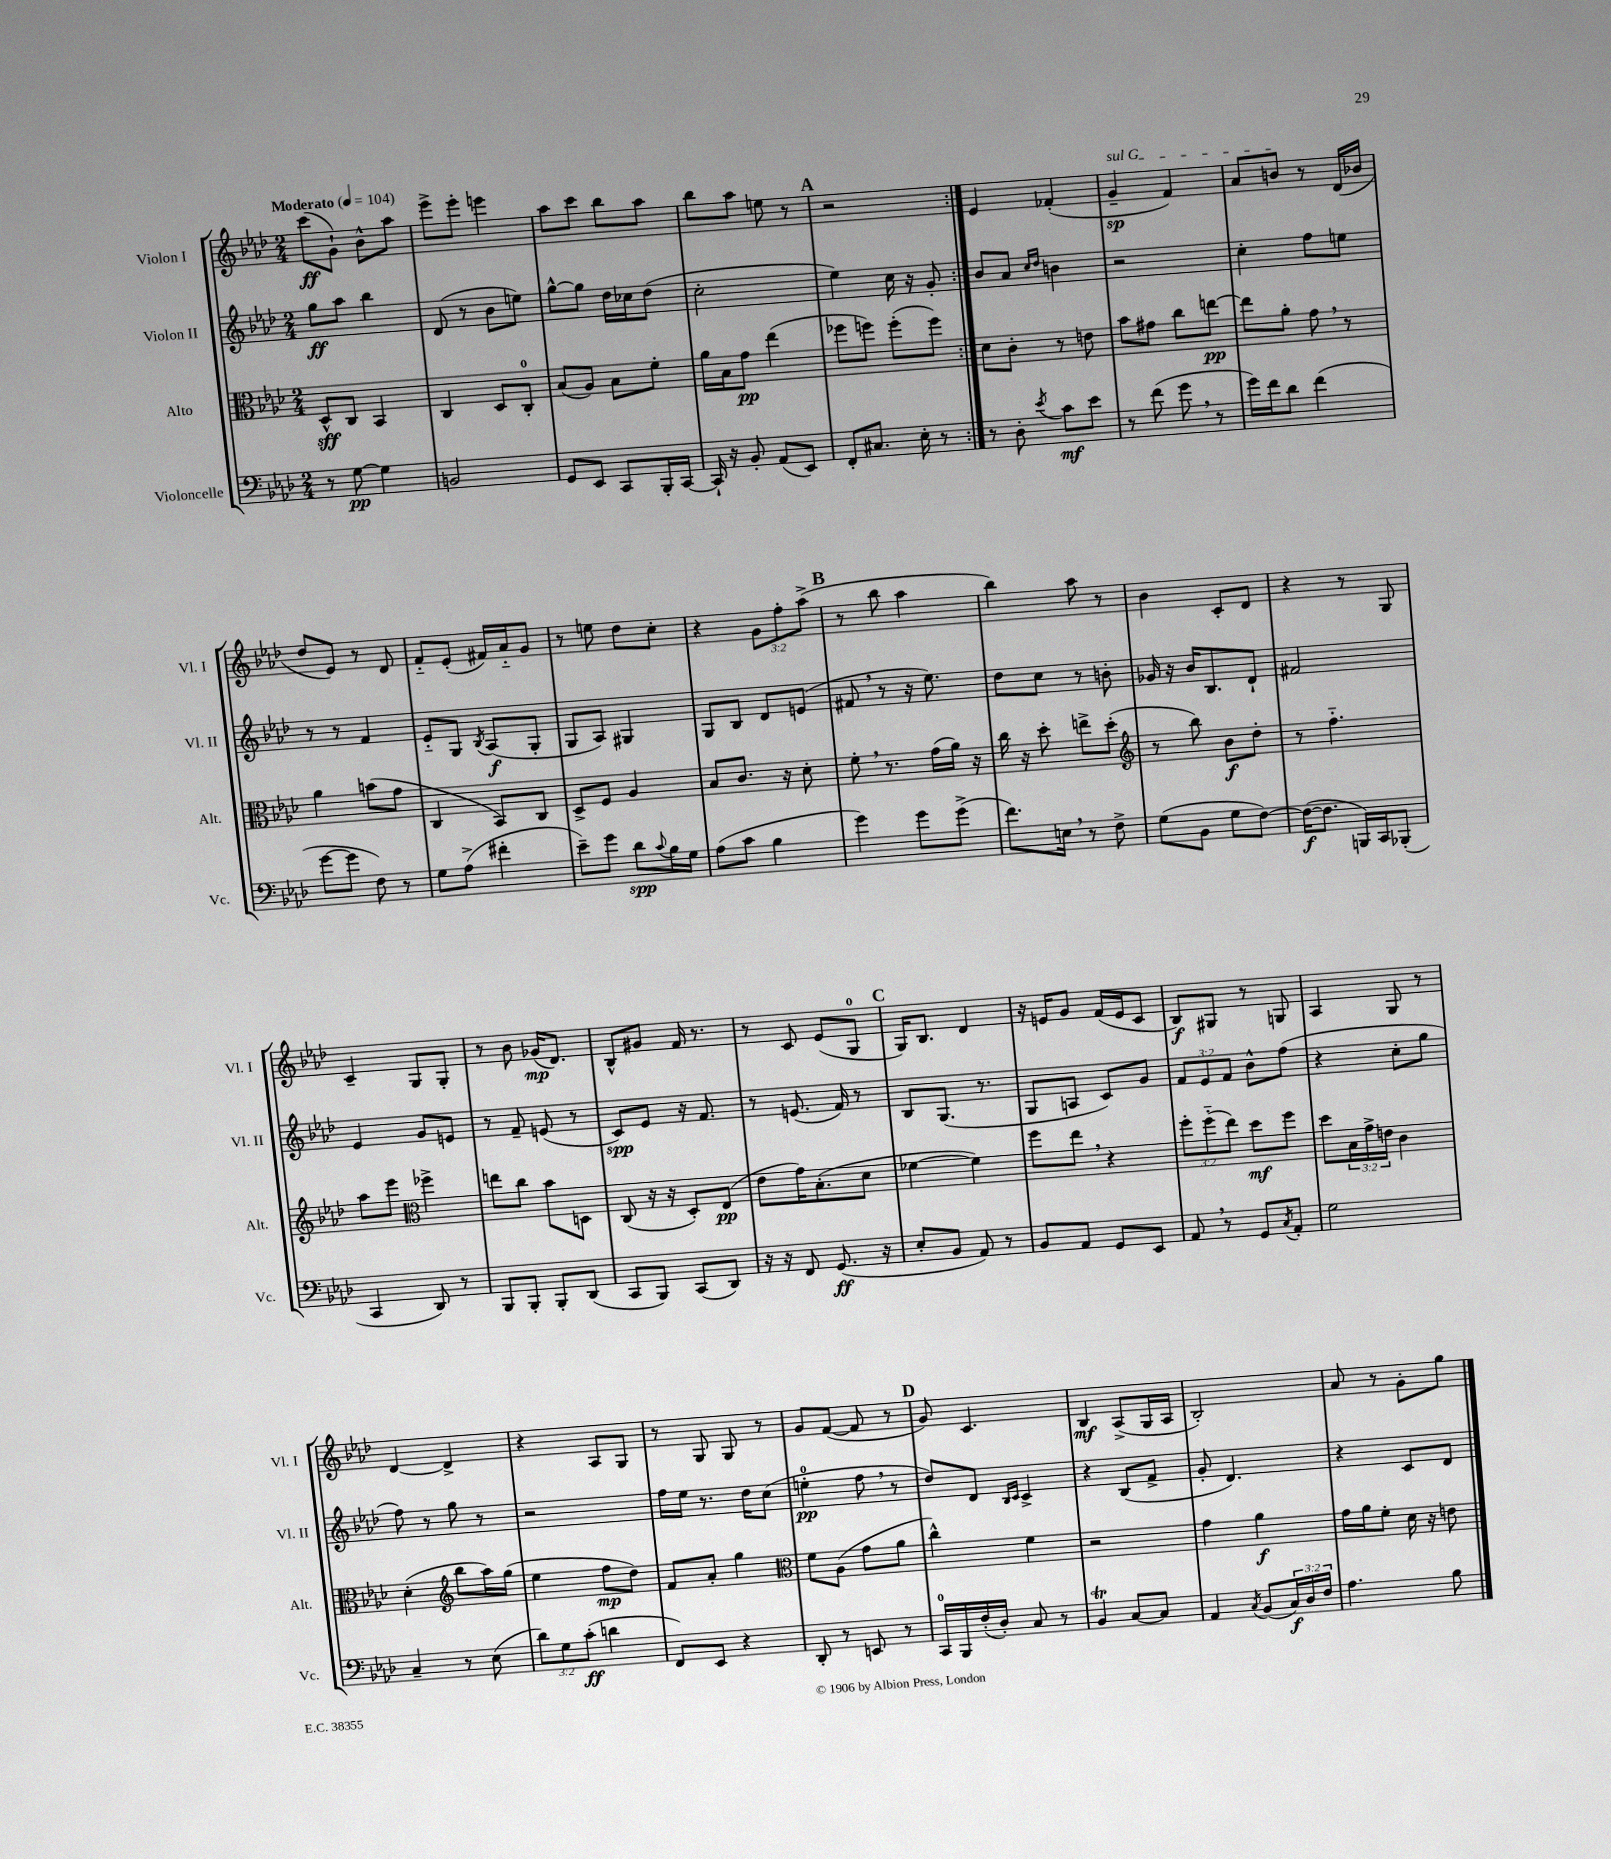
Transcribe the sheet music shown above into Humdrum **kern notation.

**kern	**kern	**kern	**kern
*staff4	*staff3	*staff2	*staff1
*clefF4	*clefC3	*clefG2	*clefG2
*k[b-e-a-d-]	*k[b-e-a-d-]	*k[b-e-a-d-]	*k[b-e-a-d-]
*M2/4	*M2/4	*M2/4	*M2/4
*MM104	*MM104	*MM104	*MM104
8r	8D-^^	8gg	(8ccc
[8G	8C	8aa-	8g`)
4G]	4BB-	4bb-	8b-^^
.	.	.	8aa-
=	=	=	=
2BB	4C	(8d-	8eee-^
.	.	8r	8eee-'
.	8D-	8b-	4eee
.	8C'	8ee)	.
=	=	=	=
8GG	(8B-	[8gg^^	8aa-
8EE-	8A-)	8gg]	8ccc
8CC	8B-	16dd-	8bb-
.	.	16cc-	.
16BBB-'	8f'	(8dd-	8aa-
[16CC	.	.	.
=	=	=	=
16CC`]	16a-	2cc'	8bb-
16r	16B-	.	.
8BB-'	8g	.	8aa-
(8AA-	(4ee-	.	8ee
8EE-)	.	.	8r
=	=	=	=
8FF'	8ff-	4ee-)	2r
8.C#	8ff)	.	.
.	(8ff'	16cc	.
16E-'	.	16r	.
8r	8ff)	8g'	.
=:|!	=:|!	=:|!	=:|!
8r	8d-	8b-	4e-
8D-'	8c'	8a-	.
.	.	16qqcc	.
8qe-	.	16qqdd-	.
8c	8r	4b	(4f-'
8e-	8e	.	.
=	=	=	=
8r	8b-	2r	4g~
(8f	8g#	.	.
8g	8cc	.	4f)
8r	[8ee	.	.
=	=	=	=
16g)	8ee]	4cc'	8a-
16f	.	.	.
8d-	8a-'	.	8b
(4f	8g	8ff	8r
.	8r	8ee	(16d-
.	.	.	16b-
=	=	=	=
[8g	4a-	8r	8dd-
8g]	.	8r	8e-)
8F)	(8b	4f	8r
8r	8g	.	8d-
=	=	=	=
8G	4C	8e-'~	8f'~
(8A-^	.	8G	(8e-'
.	.	8qB-	.
4f#'	8BB-)	(8A-	16f#)
.	.	.	16a-'~
.	8C	8G'	8g
=	=	=	=
8e-~)	8D-^	8G	8r
8g	8F	8A-)	8ee
8d-	4A-	4G#	8dd-
8qqc	.	.	.
16B-	.	.	8cc'
16G	.	.	.
=	=	=	=
(8A-	8B-	8G	4r
8c	8.c	8B-	.
4B-	.	8d-	12g
.	16r	.	.
.	.	.	12ff'
.	8d-'	(8e	.
.	.	.	(12aa-^
=	=	=	=
4g)	8f'	8f#	8r
.	8.r	8r	8bb-
8g	.	16r	4aa-
.	(16g	8.ee-)	.
(8g^	16a-)	.	.
.	16r	.	.
=	=	=	=
8.f)	16cc	8dd-	4bb-)
.	16r	.	.
.	8dd-'	8cc	.
16E	.	.	.
8r	8ee^	8r	8aa-
8F^	(8dd-'	8b'	8r
=	=	=	=
*	*clefG2	*	*
(8G	8r	16g-	4b-
.	.	16r	.
8BB-	8bb-)	16b-	.
.	.	8.B-	.
8G	8b-	.	8c'
[8F)	8dd-'	8d-`	8d-
=	=	=	=
(16F_	8r	2f#	4r
8.F]	.	.	.
.	4.ff'~	.	.
16BBB)	.	.	8r
16CC	.	.	.
(8BBB-'	.	.	8G
=	=	=	=
4CC	8aa-	4e-	4c~
.	8eee-	.	.
*	*clefC3	*	*
8DD-)	4ff-^	8g	8G
8r	.	8e	8G'
=	=	=	=
8BBB-	8ee	8r	8r
8BBB-'	8cc	8f~	8b-
8BBB-'	8b-	(8e	(16g-
.	.	.	8.d-)
(8DD-	8D	8r	.
=	=	=	=
8CC	(8C	8c)	8B-^^
8BBB-)	16r	8e-	8g#
.	16r	.	.
(8CC	8D-')	16r	16f
.	.	8.f	8.r
8DD-)	(8E-	.	.
=	=	=	=
16r	8e-	8r	8r
16r	.	.	.
8FF	16g)	(8.e	8c
.	(8.B-'	.	.
(8.GG	.	.	(8e-
.	.	16f)	.
.	8d-	8r	8G
16r	.	.	.
=	=	=	=
8E-'	[4f-	8B-	16G)
.	.	.	8.B-
8BB-	.	(8.G	.
8AA-)	4f-])	.	4d-
.	.	8.r	.
8r	.	.	.
=	=	=	=
8BB-	8ff	8G	16r
.	.	.	16e
8AA-	8ee-	8A	8g
8GG	4r	8c)	(16f
.	.	.	16e
8EE-	.	8g	8c
=	=	=	=
8AA-	12ff'	12f	8B-)
.	(12ff'~	12e-	.
8r	.	.	8G#
.	12ee-)	12f	.
8GG	8dd-	8b-^^	8r
8qC	.	.	.
8AA-'	8ff	(8ff	8G
=	=	=	=
2G	8dd-	4r	4A-
.	24B-	.	.
.	24g^	.	.
.	24e	.	.
.	4c	8cc'	8G
.	.	8gg	8r
=	=	=	=
4C~	(4d-'	8ff)	[4d-
.	.	8r	.
*	*clefG2	*	*
8r	8bb-	8gg	4d-^]
(8E-	16aa-)	8r	.
.	(16gg	.	.
=	=	=	=
12d-)	4ee-	2r	4r
12G	.	.	.
(12c'	.	.	.
4d	8ff	.	8A-
.	8dd-)	.	8G
=	=	=	=
8FF)	8f	16ff	8r
.	.	16ee-	.
8EE-	8a-'	8.r	8G
4r	4gg	.	8G
.	.	16dd-	.
.	.	(8cc	8r
=	=	=	=
*	*clefC3	*	*
8DD-'	8f	4ee'	8g
8r	(8A-	.	([8f
8EE	8g	8ff	8f]
8r	8a-	8r	8r
=	=	=	=
16CC	4cc^^)	8dd-)	8g)
16BBB-	.	.	.
(16F'	.	8d-	4.c
16D-')	.	.	.
.	.	16qqB-	.
.	.	16qqc	.
8C	4f	4c^	.
8r	.	.	.
=	=	=	=
4BB-	2r	4r	4B-
[8C	.	(8B-	(8A-^
8C]	.	8f^	16G
.	.	.	16A-
=	=	=	=
4AA-	4g	8g'	2B-')
.	.	4.d-)	.
8qC	.	.	.
(8BB-	4a-	.	.
24C)	.	.	.
24D-	.	.	.
24F	.	.	.
=	=	=	=
4.A-	16g	4r	8a-
.	16a-	.	.
.	8f'	.	8r
.	16d-	8c	8g'
.	16r	.	.
8B-	8e	8d-	8gg
==	==	==	==
*-	*-	*-	*-
